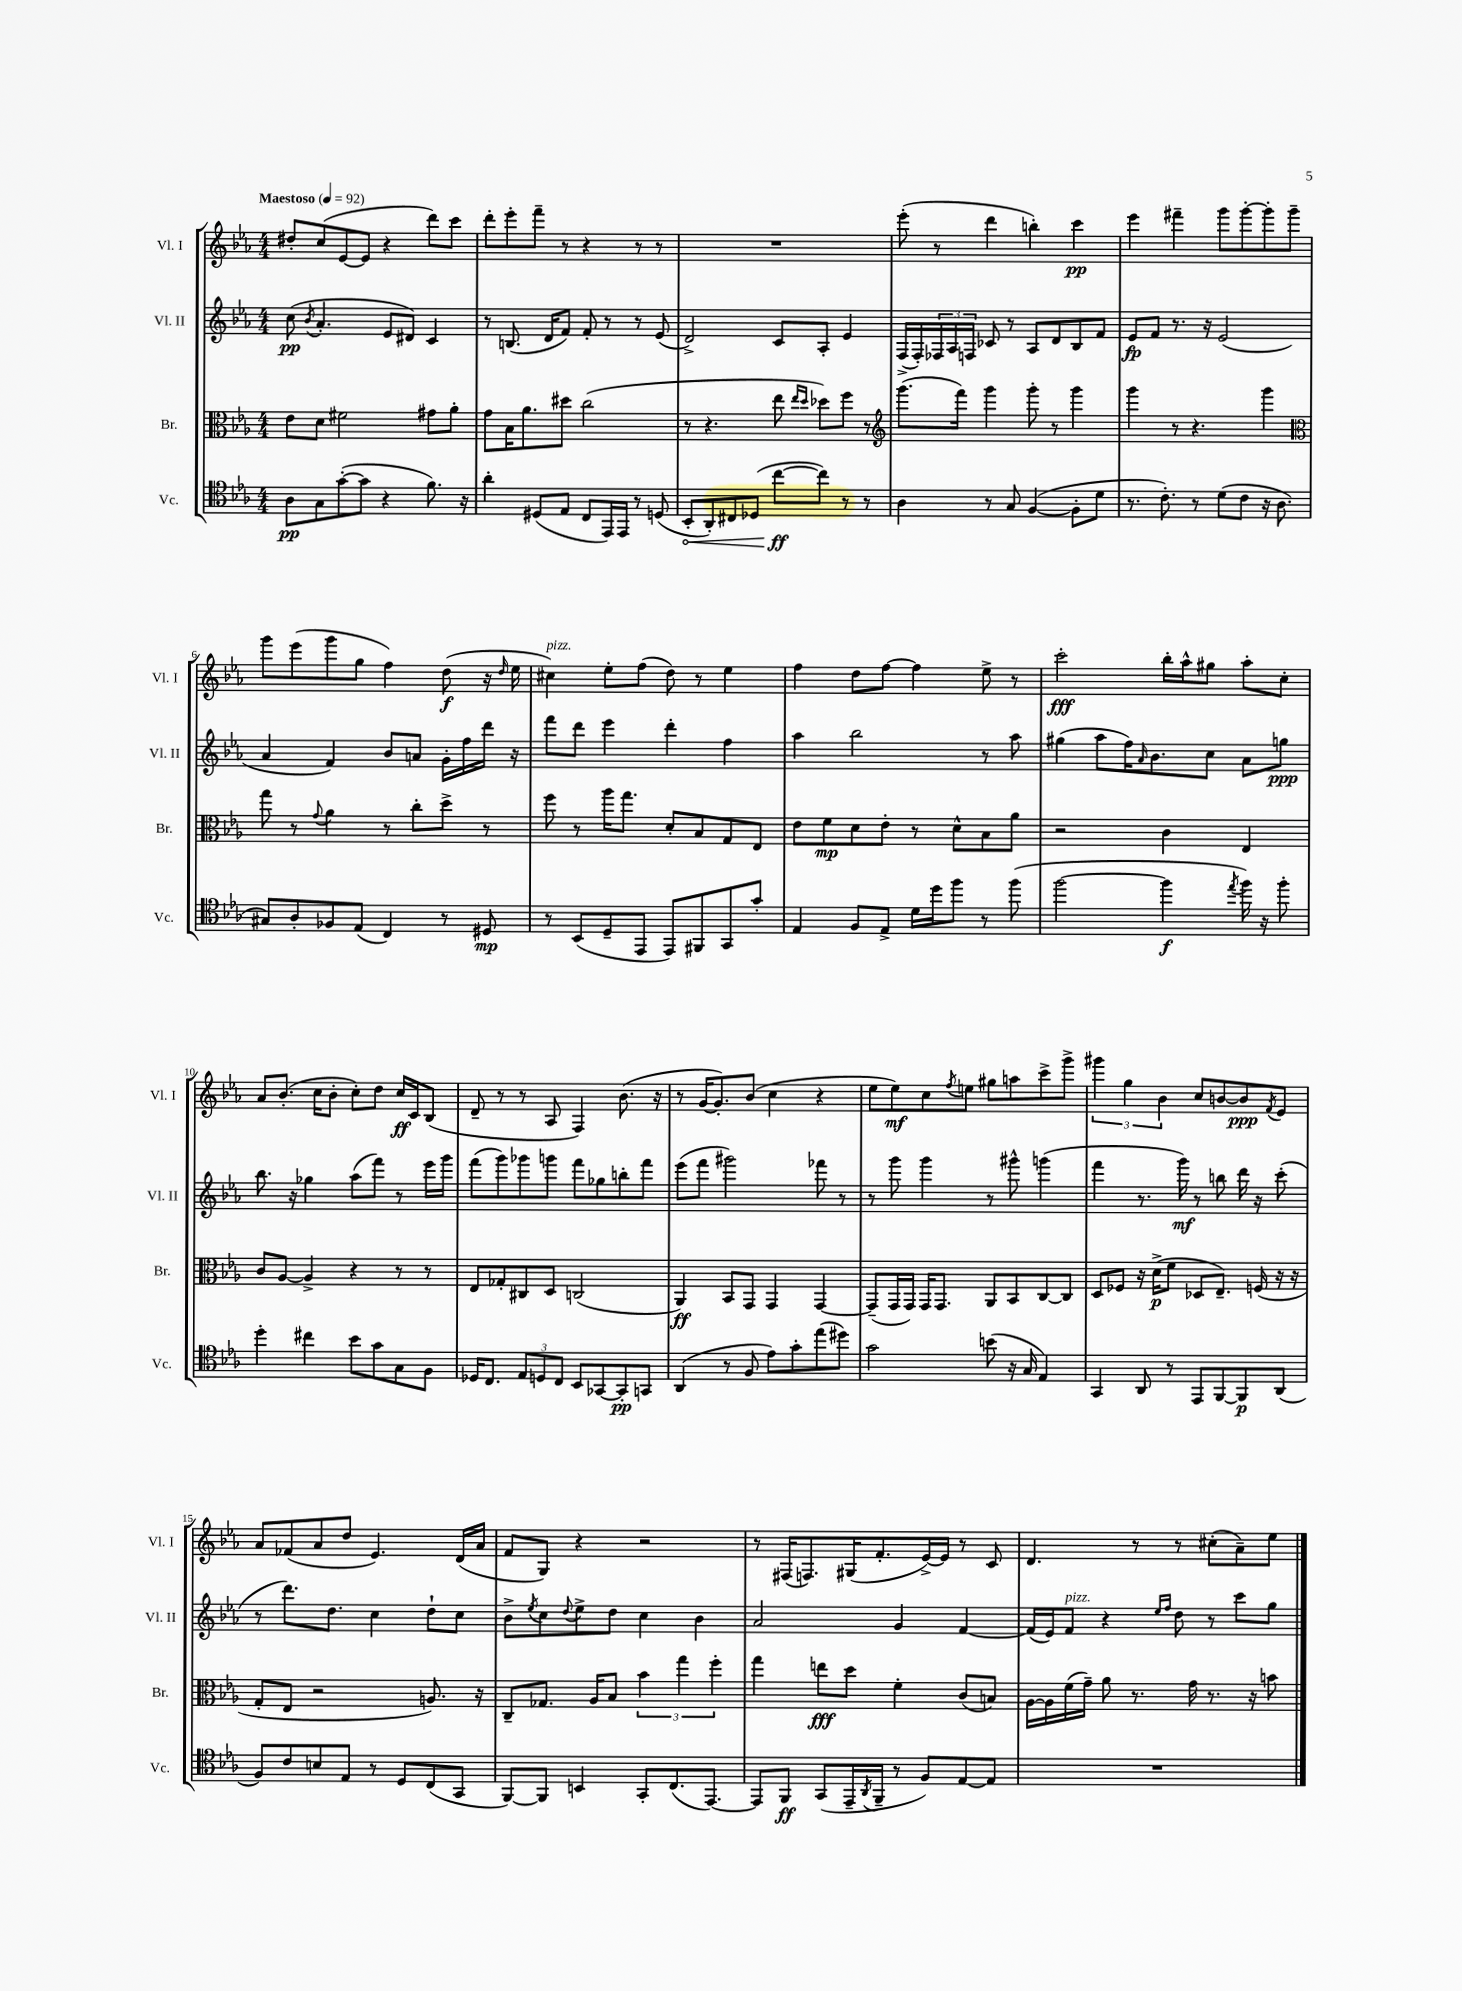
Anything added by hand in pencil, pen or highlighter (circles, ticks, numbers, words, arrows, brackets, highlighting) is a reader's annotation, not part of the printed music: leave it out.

**kern	**kern	**kern	**kern
*staff4	*staff3	*staff2	*staff1
*clefC4	*clefC3	*clefG2	*clefG2
*k[b-e-a-]	*k[b-e-a-]	*k[b-e-a-]	*k[b-e-a-]
*M4/4	*M4/4	*M4/4	*M4/4
*MM92	*MM92	*MM92	*MM92
8A-	8e-	(8cc	8dd#'
.	.	8qb-	.
8G	8d	4.a-'	(8cc
([8g'	2f#	.	[8e-
8g]	.	.	8e-]
4r	.	8e-	4r
.	.	8d#)	.
8.f)	8g#	4c	8ddd)
.	8a-'	.	8ccc
16r	.	.	.
=	=	=	=
4a-'	8g	8r	8ddd'
.	16B-	(8.B	8eee-'
.	8.a-	.	.
(8D#	.	.	8fff~
.	.	16d	.
8E-	8dd#	8f)	8r
8C	(2cc	8f'	4r
16EE-)	.	8r	.
16EE-	.	.	.
8r	.	8r	8r
(8D	.	(8e-	8r
=	=	=	=
8BB-'	8r	2d^)	1r
8AA-')	4.r	.	.
8C#	.	.	.
(8D-	.	.	.
[8cc	8ee-	8c	.
.	16qqee-	.	.
.	16qqdd	.	.
8cc])	8dd-)	8A-'	.
8r	8ff	4e-	.
8r	8r	.	.
=	=	=	=
*	*clefG2	*	*
4A-	(8.ggg	(16F^	(8eee-'
.	.	16F')	.
.	.	24F-	8r
.	.	24A-	.
.	16fff)	.	.
.	.	24F	.
8r	4ggg	8c-	4ddd
8G	.	8r	.
([4F	8ggg'	8A-	4bb')
.	8r	8d	.
8F']	4ggg	8B-	4ccc
8d	.	8f	.
=	=	=	=
8.r	4ggg	8e-	4eee-
.	.	8f	.
8.c')	.	.	.
.	8r	8.r	4fff#~
8r	4.r	.	.
.	.	16r	.
(8d	.	(2e-	8ggg
8c	.	.	[8ggg'
16r	4ggg	.	8ggg']
8.A-	.	.	.
.	.	.	8ggg~
=	=	=	=
*	*clefC3	*	*
8G#)	8gg	4a-	8ggg
8A-'	8r	.	(8eee-
.	8qqg	.	.
8F-	4a-	4f)	8ggg
(8E-	.	.	8gg
4C)	8r	8b-	4ff)
.	8cc'	8a	.
8r	8dd^	16g'	(8dd
.	.	16ff	.
8D#	8r	16ddd	16r
.	.	.	16qqdd
.	.	16r	16ee-
=	=	=	=
8r	8ff	8fff	4cc#)
(8BB-	8r	8ddd	.
8D~	16aa-	4eee-	8ee-'
.	8.gg	.	.
8EE-	.	.	(8ff
8EE-)	8d'	4ddd'	8dd)
8FF#	8B-	.	8r
8GG	8G	4ff	4ee-
8g'	8E-	.	.
=	=	=	=
4E-	8e-	4aa-	4ff
.	8f	.	.
8F	8d	2bb-	8dd
8E-^	8e-'	.	[8ff
16d	8r	.	4ff]
16dd	.	.	.
8ff	8d^^	.	.
8r	8B-	8r	8ee-^
(8ff	8a-	8aa-	8r
=	=	=	=
[2ff	2r	(4gg#	2ccc'
.	.	8aa-	.
.	.	16ff)	.
.	.	16qqa-	.
.	.	8.b-	.
4ff]	4c	.	16bb-'
.	.	.	16aa-^^
.	.	8cc	8gg#
8qee-	.	.	.
16ff)	4E-	8a-	8aa-'
16r	.	.	.
8ff'	.	8gg	8cc'
=	=	=	=
4dd'	8c	8.bb-	8a-
.	[8A-	.	(8.b-'
.	.	16r	.
4cc#	4A-^]	4gg-	.
.	.	.	16cc
.	.	.	8b-'
8b-	4r	(8aa-	8cc')
8g	.	8fff)	8dd
8G	8r	8r	16cc
.	.	.	16c
8F	8r	16eee-	(8B-
.	.	16ggg	.
=	=	=	=
16D-	8E-	(8fff	8d~
8.C	.	.	.
.	8G-'	8ggg)	8r
12E-	8C#	8ggg-	8r
12D	.	.	.
.	8D	8ggg	8A-
12C	.	.	.
8BB-	(2C	8fff	4F)
[8GG-	.	8gg-	.
8GG-']	.	8bb'	(8.b-
8GG	.	8fff	.
.	.	.	16r
=	=	=	=
(4AA-	4AA-)	(8eee-	8r
.	.	8fff	[16g
.	.	.	8.g'])
8r	8BB-	2ggg#)	.
8F	8GG	.	(8b-
8e-)	4GG	.	4cc
8g'	.	.	.
(8ee-	[4GG	8fff-	4r
8dd#)	.	8r	.
=	=	=	=
2g	(8GG~]	8r	8ee-
.	16GG	8ggg	8ee-)
.	16GG)	.	.
.	16GG	4ggg	8cc
.	8.GG	.	.
.	.	.	8qff
.	.	.	8ee
(8b	8AA-	8r	8gg#
16r	8BB-	8ggg#^^	8aa
16G	.	.	.
4E-)	[8C	(4ggg	8ccc^
.	8C]	.	8ggg^
=	=	=	=
4GG	8D	4fff	6ggg#
.	8F-	.	.
.	.	.	6gg
8AA-	16r	8.r	.
.	(16d^	.	.
.	.	.	6b-
8r	8f	.	.
.	.	16ggg)	.
8EE-	8D-	8r	8cc
[8FF	8.E-~)	8bb	[8b
8FF]	.	16ddd	8b]
.	(16F	16r	.
.	.	.	8qf
(8AA-	16r	(8ccc'	8e-
.	16r	.	.
=	=	=	=
8F)	8G'	8r	8a-
8c	8E-	8.ddd)	(8f-
8B	2r	.	8a-
.	.	8.dd	.
8E-	.	.	8dd
8r	.	4cc	4.e-)
8D	.	.	.
(8C	8.A)	8dd`	.
8GG	.	8cc	(16d
.	16r	.	16a-
=	=	=	=
[8FF)	8C~	8b-^	8f
.	.	8qee-	.
8FF]	8.G-	8cc	8G)
.	.	8qqdd	.
4BB	.	8ee-^	4r
.	16A-	.	.
.	8B-	8dd	.
8GG'	6b-	4cc	2r
(8.C	.	.	.
.	6gg	.	.
.	.	4b-	.
[8.EE-)	.	.	.
.	6ff'	.	.
=	=	=	=
8EE-]	4gg	2a-	8r
8FF	.	.	(16F#
.	.	.	8.F)
(8GG	8ee	.	.
16EE-~	8dd	.	(16G#
8qAA-	.	.	.
16FF~	.	.	8.f'
8r	4f'	4g	.
8F)	.	.	[16e-^)
.	.	.	16e-]
[8E-	(8c	[4f	8r
8E-]	8B)	.	8c
=	=	=	=
1r	[16A-	(16f]	4.d
.	16A-]	16e-)	.
.	(16f	8f	.
.	16g~)	.	.
.	8a-	4r	.
.	8.r	.	8r
.	.	16qqee-	.
.	.	16qqff	.
.	.	8dd	8r
.	16g	.	.
.	8.r	8r	(8cc#'
.	.	8ccc	8a-~)
.	16r	.	.
.	8b	8gg	8ee-
==	==	==	==
*-	*-	*-	*-
